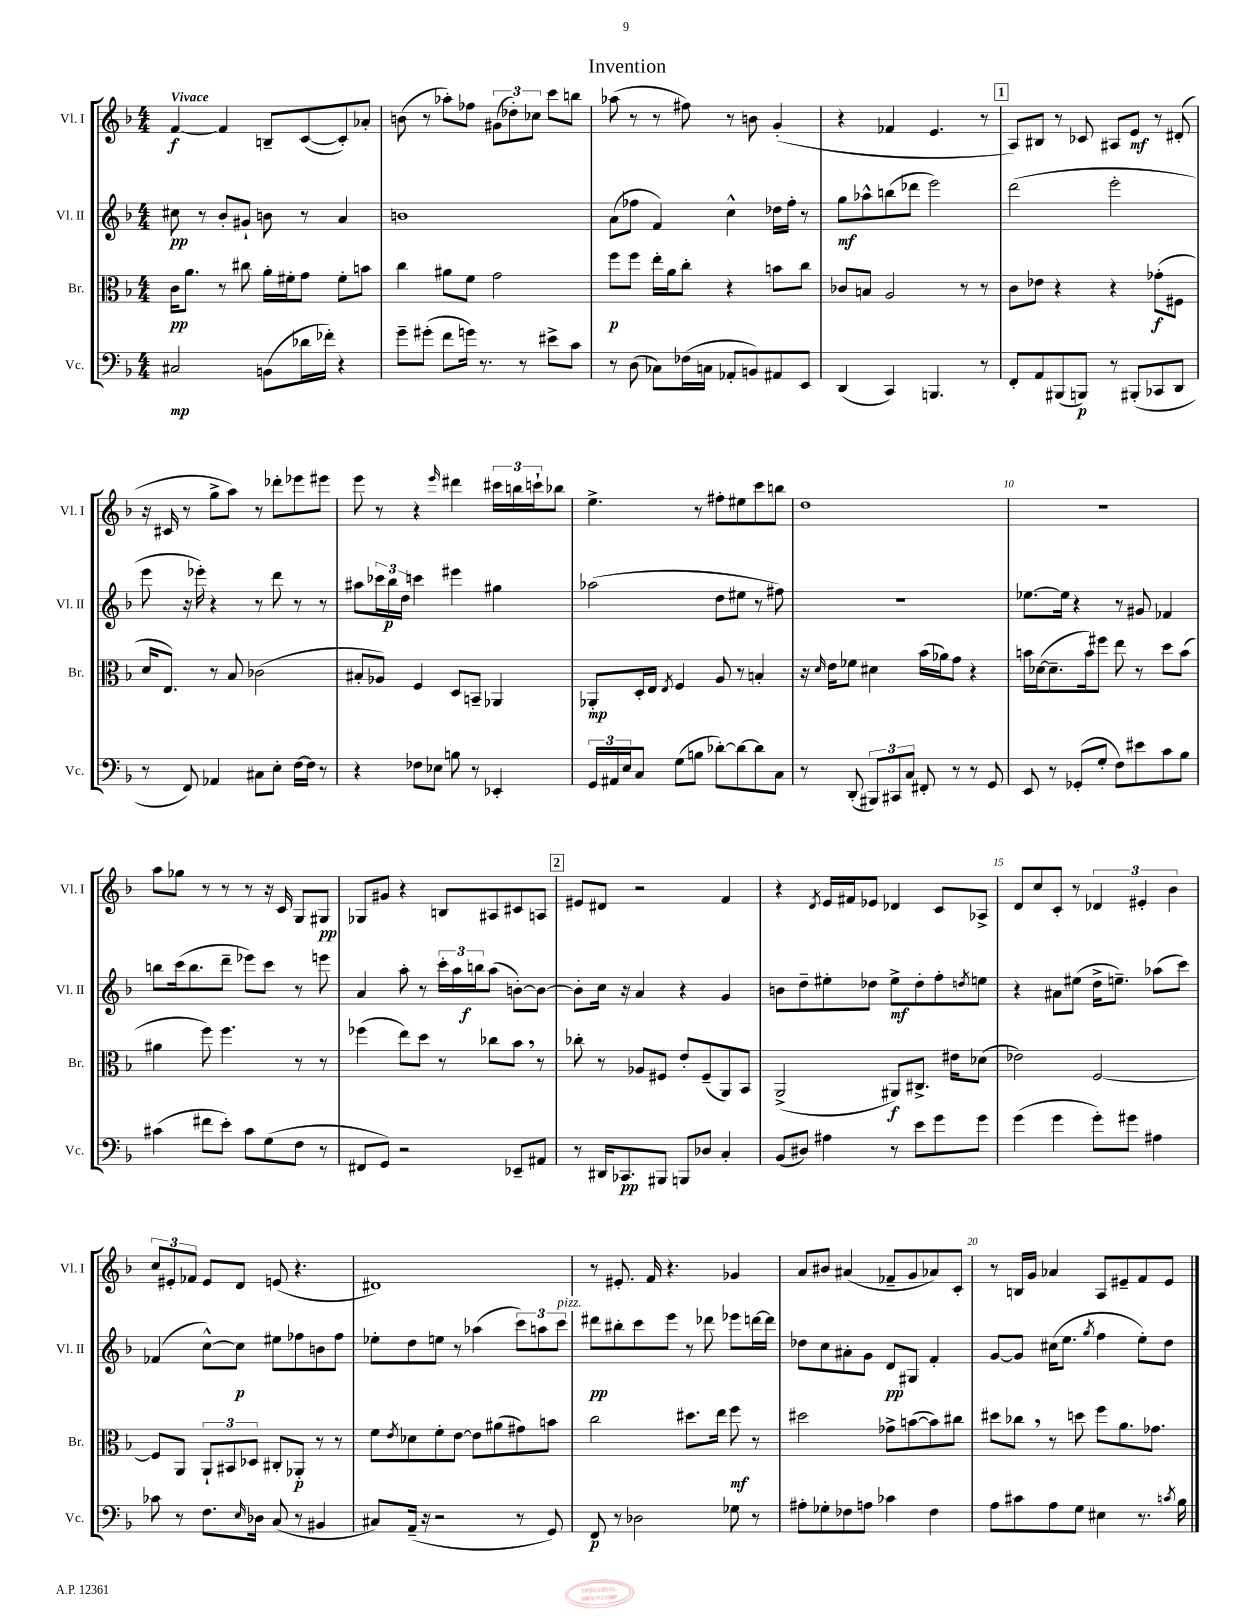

**kern	**dynam	**kern	**dynam	**kern	**dynam	**kern	**dynam
*part4	*part4	*part3	*part3	*part2	*part2	*part1	*part1
*staff4	*staff4	*staff3	*staff3	*staff2	*staff2	*staff1	*staff1
*I"Vc.	*	*I"Br.	*	*I"Vl. II	*	*I"Vl. I	*
*I'Vc.	*	*I'Br.	*	*I'Vl. II	*	*I'Vl. I	*
*clefF4	*	*clefC3	*	*clefG2	*	*clefG2	*
*k[b-]	*	*k[b-]	*	*k[b-]	*	*k[b-]	*
*M4/4	*	*M4/4	*	*M4/4	*	*M4/4	*
=1	=1	=1	=1	=1	=1	=1	=1
!	!	!	!	!	!	!LO:TX:a:B:t=Vivace	!
2C#X/	mp	16c\KL	pp	8cc#X\	pp	[4f/	f
.	.	8.a\J	.	.	.	.	.
.	.	.	.	8r	.	.	.
.	.	8r	.	8b-'/L	.	4f/]	.
.	.	8cc#X\	.	8g#X`/J	.	.	.
(8BBn\L	.	16a'\LL	.	8bn\	.	8Bn~/L	.
.	.	16f#X'\J	.	.	.	.	.
16d-X\L	.	8g\J	.	8r	.	([8c/	.
16f-X'\JJ)	.	.	.	.	.	.	.
4r	.	8f#'\L	.	4a/	.	8c'/])	.
.	.	8bn\J	.	.	.	8a-X'/J	.
=2	=2	=2	=2	=2	=2	=2	=2
8g~\L	.	4cc\	.	1bn	.	(8bn\	.
(8g#X'\J	.	.	.	.	.	8r	.
8f\L	.	8a#X\L	.	.	.	8aa-X'\L)	.
16gn\Jk)	.	8f\J	.	.	.	8ff-X\J	.
8.r	.	.	.	.	.	.	.
.	.	2g\	.	.	.	(12g#X\L	.
.	.	.	.	.	.	12dd-X'\)	.
8r	.	.	.	.	.	.	.
.	.	.	.	.	.	12cc-X\J	.
8e#X^\L	.	.	.	.	.	8ccc\L	.
8c\J	.	.	.	.	.	8bbn\J	.
=3	=3	=3	=3	=3	=3	=3	=3
8r	.	8ff\L	p	(8a\L	.	(8aa-X\	.
(8D\	.	8ff\J	.	8ff-X\J	.	8r	.
8C-X\L)	.	16ee'\LL	.	4f/)	.	8r	.
.	.	16a\J	.	.	.	.	.
(16F-X\L	.	8cc'\J	.	.	.	8ff#X\)	.
16Cn\JJ	.	.	.	.	.	.	.
8AA-X'/L	.	4r	.	4cc^^\	.	8r	.
8BBn/)	.	.	.	.	.	8bn\	.
8AA#X/	.	8bn\L	.	16dd-X\LL	.	(4g'/	.
.	.	.	.	16ff-'\JJ	.	.	.
8EE/J	.	8cc\J	.	8r	.	.	.
=4	=4	=4	=4	=4	=4	=4	=4
(4DD/	.	8c-X/L	.	8gg\L	mf	4r	.
.	.	8Bn/J	.	8aa-X^^\	.	.	.
4CC/)	.	2A/	.	(8bbn\	.	4f-X/	.
.	.	.	.	8ddd-X\J	.	.	.
4.BBBn/	.	.	.	2eee\)	.	4.e/	.
.	.	8r	.	.	.	.	.
8r	.	8r	.	.	.	8r	.
!!LO:REH:place=s1:t=1
=5	=5	=5	=5	=5	=5	=5	=5
8FF'/L	.	8c\L	.	(2ddd\	.	8A/L)	.
8AA/	.	8e-X\J	.	.	.	8B#X/J	.
(8BBB#X/	.	4r	.	.	.	8r	.
8BBBn/J)	p	.	.	.	.	8c-X/	.
8r	.	4r	.	2eee'\	.	8A#X/L	.
(8BBB#X'/L	.	.	.	.	.	8e/J	mf
8CC-X/	.	(8g-X'\L	f	.	.	8r	.
8DD/J	.	8F#X\J	.	.	.	(8d#X'/	.
!!LO:LB:g=z
=6	=6	=6	=6	=6	=6	=6	=6
8r	.	16d/KL	.	8eee\	.	16r	.
.	.	8.E/J)	.	.	.	16c#X/	.
8FF/)	.	.	.	16r	.	8r	.
.	.	.	.	16eee-X'\)	.	.	.
4AA-X/	.	8r	.	4r	.	8gg^\L	.
.	.	8B-/	.	.	.	8aa\J)	.
8C#X\L	.	(2c-X\	.	8r	.	8r	.
8E'\J	.	.	.	8ddd\	.	8ddd-X'\L	.
[16F\LL	.	.	.	8r	.	8eee-X\	.
16F\JJ]	.	.	.	.	.	.	.
8r	.	.	.	8r	.	8eee#X\J	.
=7	=7	=7	=7	=7	=7	=7	=7
4r	.	8B#X'/L	.	8aa#X\L	.	8eee\	.
.	.	8A-X/J)	.	24ccc-X\L	.	8r	.
.	.	.	.	24bb-\	p	.	.
.	.	.	.	24dd\JJ	.	.	.
8F-X\L	.	4F/	.	4cccn\	.	4r	.
8E-X\J	.	.	.	.	.	.	.
.	.	.	.	.	.	16qqeee/	.
8Bn\	.	8D/L	.	4eee#X\	.	4ddd#X\	.
8r	.	8BBn~/J	.	.	.	.	.
4EE-X'/	.	4AA-X/	.	4gg#X\	.	24ccc#X\LL	.
.	.	.	.	.	.	24bbn\	.
.	.	.	.	.	.	24cccn`\J	.
.	.	.	.	.	.	8bb-X\J	.
=8	=8	=8	=8	=8	=8	=8	=8
24GG/LL	.	8AA-X'/L	mp	(2aa-X\	.	4.ee^\	.
24AA#X/	.	.	.	.	.	.	.
24E/J	.	.	.	.	.	.	.
8C/J	.	16D'/L	.	.	.	.	.
.	.	16E/JJ	.	.	.	.	.
.	.	8qE/	.	.	.	.	.
(8G\L	.	4F/	.	.	.	.	.
8Bn\J	.	.	.	.	.	8r	.
[8d-X'\L)	.	8A/	.	8dd\L	.	8ff#X'\L	.
8d-\_	.	8r	.	8ee#X\J	.	8ee#X\	.
8d-\]	.	4Bn'/	.	8r	.	8ccc\	.
8C\J	.	.	.	8ff#X\)	.	8bbn\J	.
=9	=9	=9	=9	=9	=9	=9	=9
8r	.	16r	.	1r	.	1dd	.
.	.	16qqd/	.	.	.	.	.
.	.	16e\KL	.	.	.	.	.
(8DD'/	.	8f-X\J	.	.	.	.	.
12BBB#X/L)	.	4d#X\	.	.	.	.	.
12CC#X/	.	.	.	.	.	.	.
12C/J	.	.	.	.	.	.	.
8FF#X'/	.	(16b-\LL	.	.	.	.	.
.	.	16a-X\J)	.	.	.	.	.
8r	.	8g\J	.	.	.	.	.
8r	.	4r	.	.	.	.	.
8GG/	.	.	.	.	.	.	.
=10	=10	=10	=10	=10	=10	=10	=10
8EE/	.	16bn\LL	.	[8.ee-X\L	.	1r	.
.	.	([16d-X\J	.	.	.	.	.
8r	.	8.d-~\]	.	.	.	.	.
.	.	.	.	16ee-\Jk]	.	.	.
(8GG-X'/L	.	.	.	4r	.	.	.
.	.	16b\k)	.	.	.	.	.
8G'/J	.	8ff#X\J	.	.	.	.	.
8F\L)	.	8ee\	.	8r	.	.	.
8e#X\	.	8r	.	8g#X/	.	.	.
8c\	.	8dd\L	.	4f-X/	.	.	.
8B-\J	.	(8b\J	.	.	.	.	.
!!LO:LB:g=z
=11	=11	=11	=11	=11	=11	=11	=11
(4c#X\	.	4a#X\	.	8bbn\L	.	8aa\L	.
.	.	.	.	(16ccc\k	.	8gg-X\J	.
.	.	.	.	8.bb\	.	.	.
8f#X\L	.	8ff\)	.	.	.	8r	.
8e'\J)	.	4.ff\	.	8ddd~\J	.	8r	.
8c#\L	.	.	.	8eee-X\L)	.	8r	.
(8G\	.	.	.	8ccc\J	.	16r	.
.	.	.	.	.	.	16c/	.
8F\J	.	8r	.	8r	.	8G/L	.
8r	.	8r	.	8eeen\	.	8G#X/J	pp
=12	=12	=12	=12	=12	=12	=12	=12
8FF#X/L	.	(4ff-X\	.	4a/	.	8G-X/L	.
8GG/J)	.	.	.	.	.	8g#X/J	.
2r	.	8ee\L)	.	8aa'\	.	4r	.
.	.	8dd\J	.	8r	.	.	.
.	.	8r	.	24ccc'\LL	.	8Bn/L	.
.	.	.	.	24aa\	.	.	.
.	.	.	.	24bbn\J	f	.	.
.	.	8cc-X\L	.	(8aa\J	.	8A#X/	.
8EE-X~/L	.	8b-,\J	.	[8bn'\L)	.	8c#X/	.
8AA#X/J	.	8r	.	8b\J_	.	8An/J	.
!!LO:REH:place=s1:t=2
=13	=13	=13	=13	=13	=13	=13	=13
8r	.	8cc-X'\	.	8b'\L]	.	8e#X/L	.
16DD#X/KL	.	8r	.	16cc\Jk	.	8d#X/J	.
8.CC-X/	pp	.	.	16r	.	.	.
.	.	8A-X/L	.	4a/	.	2r	.
8BBB#X/J	.	8F#X/J	.	.	.	.	.
8BBBn/L	.	8e'/L	.	4r	.	.	.
8D-X/J	.	(8F#~/	.	.	.	.	.
4C'/	.	8AA/)	.	4g/	.	4f/	.
.	.	8BB-/J	.	.	.	.	.
=14	=14	=14	=14	=14	=14	=14	=14
(8BB-/L	.	(2AA^/	.	8bn\L	.	4r	.
8D#X/J)	.	.	.	8dd~\	.	.	.
.	.	.	.	.	.	8qd/	.
4A#X\	.	.	.	8ee#X'\	.	16e/LL	.
.	.	.	.	.	.	16f#X/J	.
.	.	.	.	8dd-X\J	.	8e-X/J	.
8r	.	8AA#X/L)	f	8ee#^\L	mf	4d-X/	.
8e\L	.	8.C#X^/J	.	8dd-'\	.	.	.
8g\	.	.	.	8ff'\	.	8c/L	.
.	.	16e#X\KL	.	.	.	.	.
.	.	.	.	8qddn/	.	.	.
8g\J	.	(8d-X\J	.	8een\J	.	8A-X^/J	.
=15	=15	=15	=15	=15	=15	=15	=15
(4g\	.	2e-X\)	.	4r	.	8d/L	.
.	.	.	.	.	.	8cc/	.
4g\	.	.	.	8a#X\L	.	8c'/J	.
.	.	.	.	(8ee#X\J	.	8r	.
8g'\L)	.	[2F/	.	16dd^\KL	.	6d-X/	.
.	.	.	.	8.een~\J)	.	.	.
8g#X\J	.	.	.	.	.	.	.
.	.	.	.	.	.	6e#X'/	.
4A#X\	.	.	.	(8aa-X\L	.	.	.
.	.	.	.	.	.	6b-\	.
.	.	.	.	8ccc\J)	.	.	.
!!LO:LB:g=z
=16	=16	=16	=16	=16	=16	=16	=16
8c-X\	.	8F/L]	.	(4f-X/	.	12cc/L	.
.	.	.	.	.	.	12e#X'/	.
8r	.	8AA/J	.	.	.	.	.
.	.	.	.	.	.	12f-X/J	.
8.F\L	.	12AA`/L	.	[8cc^^\L)	.	8e#/L	.
.	.	12BB#X/	.	.	.	.	.
.	.	.	.	8cc\J]	p	8d/J	.
.	.	12D-X/J	.	.	.	.	.
16qqE/	.	.	.	.	.	.	.
16D-X\Jk	.	.	.	.	.	.	.
(8C/	.	8C#X'/L	.	8ee#X\L	.	(8en/	.
8r	.	8AA-X'/J	p	8ff-X\	.	4.r	.
4BB#X/	.	8r	.	8bn\	.	.	.
.	.	8r	.	8ff-\J	.	.	.
=17	=17	=17	=17	=17	=17	=17	=17
8C#X/L)	.	8f\L	.	8ee-X'\L	.	1d#X)	.
.	.	8qe/	.	.	.	.	.
(16AA~/Jk	.	8d-X\	.	8dd\	.	.	.
16r	.	.	.	.	.	.	.
2r	.	8f'\	.	8een\J	.	.	.
.	.	[8e\J	.	8r	.	.	.
.	.	8e\L]	.	(4aa-X\	.	.	.
.	.	(8a#X\	.	.	.	.	.
8r	.	8g#X\)	.	12ccc\L)	.	.	.
.	.	.	.	12aan\	.	.	.
8GG/)	.	8bn\J	.	.	.	.	.
!	!	!	!	!LO:TX:a:i:t=pizz.	!	!	!
.	.	.	.	12ccc\J	.	.	.
=18	=18	=18	=18	=18	=18	=18	=18
8FF/	p	2cc\	.	8ddd#X\L	pp	8r	.
8r	.	.	.	8bb#X'\	.	8.e#X'/	.
2D-X\	.	.	.	8ccc\	.	.	.
.	.	.	.	.	.	16f/	.
.	.	.	.	8eee\J	.	4.r	.
.	.	8.dd#X\L	.	8r	.	.	.
.	.	.	.	8ddd-X\	.	.	.
.	.	16ee\Jk	.	.	.	.	.
8G-X\	.	8ff\	mf	8eee-X\L	.	4g-X/	.
8r	.	8r	.	[16dddn\L	.	.	.
.	.	.	.	16ddd\JJ]	.	.	.
=19	=19	=19	=19	=19	=19	=19	=19
8A#X'\L	.	2dd#X\	.	8dd-X\L	.	8a/L	.
8G-X'\	.	.	.	8cc\	.	8b#X/J	.
8F-X\	.	.	.	8a#X'\	.	(4a#X/	.
8An\J	.	.	.	8g\J	.	.	.
4c-X\	.	8g-X^\L	.	8d/L	pp	8f-X~/L	.
.	.	([8bn\	.	8G#X/J	.	8g/	.
4F-\	.	8b\])	.	4f'/	.	8a-X/)	.
.	.	8cc#X\J	.	.	.	8c'/J	.
=20	=20	=20	=20	=20	=20	=20	=20
8A\L	.	8dd#X\L	.	[8g/L	.	8r	.
8c#X\	.	8cc-X,\J	.	8g/J]	.	16Bn/LL	.
.	.	.	.	.	.	16g/JJ	.
8A\	.	8r	.	(16cc#X\KL	.	4a-X/	.
.	.	.	.	8.ee\J	.	.	.
8G\J	.	8ddn\	.	.	.	.	.
.	.	.	.	8qgg/	.	.	.
4E#X\	.	8ff\L	.	4ff\	.	8A/L	.
.	.	8.a\	.	.	.	8e#X~/	.
8.r	.	.	.	8ee'\L)	.	8f/	.
.	.	8.g-X\J	.	.	.	.	.
.	.	.	.	8dd\J	.	8e#/J	.
8qcn/	.	.	.	.	.	.	.
16B-\	.	.	.	.	.	.	.
==	==	==	==	==	==	==	==
*-	*-	*-	*-	*-	*-	*-	*-
